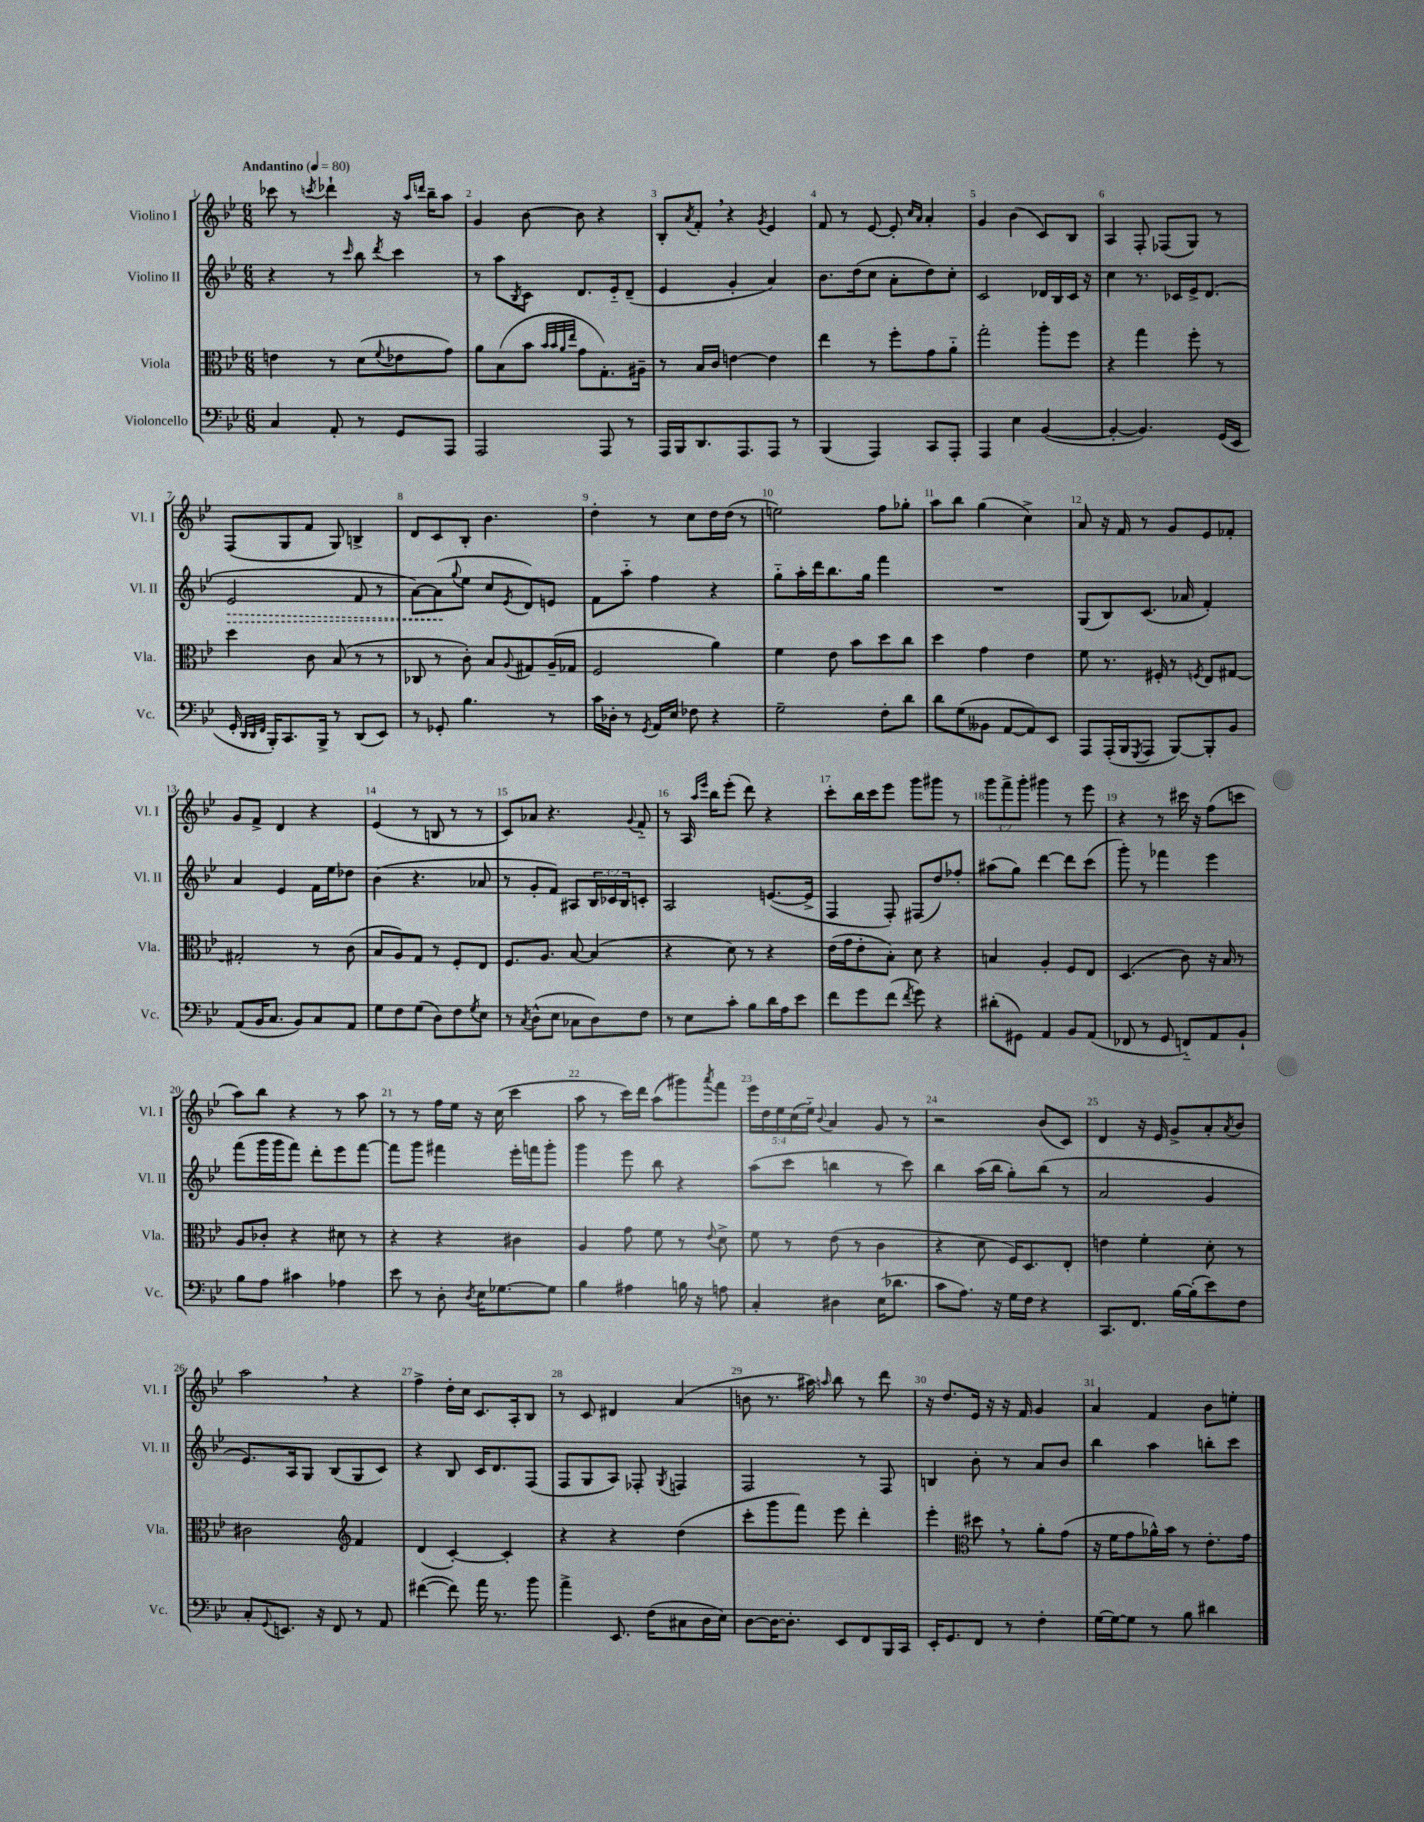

**kern	**kern	**kern	**kern
*staff4	*staff3	*staff2	*staff1
*clefF4	*clefC3	*clefG2	*clefG2
*k[b-e-]	*k[b-e-]	*k[b-e-]	*k[b-e-]
*M6/8	*M6/8	*M6/8	*M6/8
*MM80	*MM80	*MM80	*MM80
4C	4e	4r	8ccc-
.	.	.	8r
.	.	.	8qccc
8AA'	8r	8r	4ddd-`
.	.	16qqccc	.
8r	(8d	8bb-	.
.	8qqf	8qddd	.
8GG	8e-	4ccc	16r
.	.	.	16qqaa
.	.	.	16qqddd
.	.	.	16bb-~
8AAA	8g)	.	8aa
=	=	=	=
2AAA	8a	8r	4g
.	(8B-	8aa	.
.	.	8qB-	.
.	8b-	8c	[8b-
.	32qqb-	.	.
.	32qqb-	.	.
.	32qqa	.	.
.	32qqee-	.	.
.	8g	8.d	8b-]
8AAA	8.G')	.	4r
.	.	16e-'~	.
8r	.	(8d~	.
.	16A#~	.	.
=	=	=	=
16AAA	8r	4e-	8B-'
16BBB-	.	.	.
.	.	.	8qa
8.DD	16B-	.	8f'
.	16c	.	.
.	[4e	4g'	4r
8.AAA	.	.	.
.	.	.	8qg
8AAA	4e]	4a)	4e-
8r	.	.	.
=	=	=	=
(4BBB-	4ee-	8.b-	8f
.	.	.	8r
.	.	(16dd	.
4AAA)	8r	8cc	[8e-
.	8ff'	8a'	8e-']
.	.	.	16qqcc
.	.	.	16qqa
8CC	8g	8dd)	4a'
8AAA'	8a'~	8cc'	.
=	=	=	=
4AAA	2gg'	2c	4g
4E-	.	.	(4b-
([4BB-	8aa'	16d-	8c)
.	.	16B-	.
.	8ff	16c	8B-
.	.	16r	.
=	=	=	=
4BB-'_	4r	4cc	4A
4.BB-])	4gg	8.r	8F'
.	.	.	(8F-
.	.	16c-	.
.	8ff'	16e-^	8G)
.	.	(8.d	.
(16GG	8r	.	8r
16EE-	.	.	.
=	=	=	=
16GG'	4dd	2e-	(8F
32qqDD	.	.	.
32qqDD	.	.	.
32qqFF	.	.	.
16BBB-')	.	.	.
8.CC	.	.	8G
.	8c	.	8f
16BBB-^	.	.	.
8r	(8B-	.	8G)
(8DD	8r	8f	4B^
8EE-)	8r	8r	.
=	=	=	=
8r	8C-	[8a)	8d
8GG-'	8r	(8a]	8c
.	.	8qqgg	.
4.B-	8c')	8ee-	8B-'
.	8B-	8cc	4.b-
.	8qqA	8qe-	.
.	8G#	8d)	.
8r	(16A~	8e	.
.	16G-	.	.
=	=	=	=
16c	2F	8f	4dd'
16D-'	.	.	.
8r	.	8aa'~	.
8qGG	.	.	.
16AA	.	4ff	8r
16E-	.	.	.
8F-	.	.	8cc
4r	4a)	4r	16dd
.	.	.	(16dd
.	.	.	8r
=	=	=	=
2G~	4f	8gg'~	2ee)
.	.	16aa'	.
.	.	16ddd	.
.	8e-	8.bb-	.
.	8b-	.	.
.	.	16gg	.
8F'	8dd	4fff	8ff
8d	8cc	.	8gg-'
=	=	=	=
8d	4dd	2.r	8aa
(8G	.	.	8bb-
8BB--	4g	.	(4gg
[8AA	.	.	.
8AA])	4e-	.	4cc^)
8EE-	.	.	.
=	=	=	=
8AAA	8f	(8G	8a
(16AAA'	8.r	8B-)	16r
16BBB-	.	.	16f
8qGGG	.	.	.
8AAA	.	(8.c	8r
.	16F#'	.	.
[8BBB-)	8r	.	8g
.	.	16a-	.
.	8qF	.	.
8BBB-']	8E-	4f')	8e-
8BB-	[8G#	.	8f-'
=	=	=	=
(8AA	2G#']	4a	8g
16BB-	.	.	8f^
8.C	.	.	.
.	.	4e-	4d
8BB-)	.	.	.
8C	8r	16f	4r
.	.	16ee-	.
8AA	(8c	8dd-	.
=	=	=	=
8G	8B-	(4b-	(4e-
8F	8A)	.	.
(8G	8G	4.r	8r
8D)	8r	.	8B
8F	8F'	.	8r
8qG	.	.	.
8E-	8E-	8a-	8r
=	=	=	=
8r	8.F	8r	8c)
8qC	.	.	.
(8D^^	.	8g'	8a-
.	8.A	.	.
8E-	.	8f)	4.r
8C-	[8B-	8A#	.
8D)	(4B-]	24B-	.
.	.	24c-	.
.	.	24B-	.
.	.	.	8qqg
8F	.	8c'	8f'~
=	=	=	=
8r	4r	2A	8r
8E-	.	.	16A
.	.	.	16qqaa
.	.	.	16qqeee-
.	.	.	16bb-
8c'	8d)	.	(8eee-'
8B-	8r	.	8ddd)
16d	4r	([8.e	4r
16A	.	.	.
8e-	.	.	.
.	.	16e^]	.
=	=	=	=
8f	(16e-	4F	8ccc'
.	16g	.	.
8g	8e-'	.	16bb-
.	.	.	16ccc
(8f	8B-')	8F')	8eee-
8qf	.	.	.
8g)	8d	(8F#	8ggg
4r	4r	8dd)	8ggg#
.	.	8ff-'	8r
=	=	=	=
(8d#'	4B	(8aa#	12ggg
.	.	.	12fff^
8GG#)	.	8gg)	.
.	.	.	12ggg'
4AA	4A'	[4ddd	4ggg#
8BB-	8F	8ddd]	8r
(8AA	8E-	(8ccc	8eee-
=	=	=	=
8FF-	(4.D	8ggg')	4r
8r	.	8r	.
8GG	.	4fff-	8r
8FF'~)	8c)	.	16ccc#
.	.	.	16r
8AA	16r	4eee-	(8ff
.	16B-	.	.
8BB-`	8r	.	8ccc
=	=	=	=
8B-	8A	(8fff	8aa)
8A	8c-'	16ggg	8bb-
.	.	16ggg	.
4c#	4r	8fff)	4r
.	.	8ddd'	.
4A-	8d#	8eee-	8r
.	8r	[8fff	8aa
=	=	=	=
8e-	4r	8fff]	8r
8r	.	8ggg	8r
8D'	4r	4fff#	16ff
.	.	.	16ee-
8qD	.	.	.
16E-	.	.	16r
[8.G-	.	.	(16cc
.	4c#	16eee-'	4ccc
.	.	16fff	.
8G-]	.	8ggg'	.
=	=	=	=
4B-	4A	4ggg	8aa
.	.	.	8r
4A#	8g	8eee-	16ccc)
.	.	.	16ddd
.	8f	8bb-	(8aa
16B	8r	4r	8ggg#)
16r	.	.	.
.	8qqe-	.	8qaaa
8A	8d^	.	8fff
=	=	=	=
4C'	8f	(8aa	20eee-
.	.	.	20dd
.	.	.	20ee-
.	8r	8ccc	.
.	.	.	(20cc
.	.	.	20ee-'~)
.	.	.	8qqb-
4D#	(8e-	4bb	4a
.	8r	.	.
(16E-	4c	8r	8g
8.d-	.	.	.
.	.	8ccc)	8r
=	=	=	=
8c	4r	4bb-	2r
8.A)	.	.	.
.	8d	(16aa	.
16r	.	16bb-	.
16G	16F)	8gg')	.
16F	8.D	.	.
4r	.	(8bb-	(8b-
.	8E-'	8r	8c)
=	=	=	=
8.CC	4e	2a	4d
8.FF	.	.	.
.	4f'	.	16r
.	.	.	16e-
[16B-	.	.	8g^
(16B-']	.	.	.
8e-)	8d'	4g	8a'
.	.	.	8qa
8F	8r	.	8b-
=	=	=	=
8C'	2c#	8.e-)	2aa
8qqGG	.	.	.
8.EE	.	.	.
.	.	16A	.
.	.	8G	.
16r	.	.	.
8FF	.	(8B-	.
*	*clefG2	*	*
8r	4f	8G	4r
8AA	.	8c)	.
=	=	=	=
([4f#	(4d	4r	4ff^
8f#])	[4c')	8B-	16dd'
.	.	.	16cc
16a	.	16c	8.c
8.r	.	8.d	.
.	4c']	.	.
.	.	.	16A'
8b-	.	(8F	8B-
=	=	=	=
4a^	4r	8F	8r
.	.	8G	8c
8.EE-	4r	8A)	4d#
.	.	8F-'	.
(16F	.	.	.
.	.	8qG	.
8C#	(4dd	4F	(4a
16D	.	.	.
16E-)	.	.	.
=	=	=	=
[8D	8ccc'	2F	8b
16D_	8ggg	.	8.r
8.D']	.	.	.
.	8fff)	.	.
.	.	.	16aa#)
.	.	.	16qqaa
8EE-	8eee-	.	8bb-
8FF	4ddd'	8r	8r
16BBB-	.	8F	8ddd
16CC	.	.	.
=	=	=	=
16EE-'	4eee-'	4B	16r
8.GG	.	.	8.dd
*	*clefC3	*	*
8FF	8dd#	8b-'	16e-
.	.	.	16r
8r	8r	8r	16r
.	.	.	16f
4F'	8a'	8a	4g
.	(8g	8b-	.
=	=	=	=
[16G	16r	4bb-	4a
16G_	16f	.	.
8G]	8g	.	.
8r	16a-^^)	4aa	4f
.	16b-	.	.
8B-	8r	.	.
4d#	8.e-'	8bb'	8b-
.	.	8ccc	8ee'
.	16g	.	.
==	==	==	==
*-	*-	*-	*-
